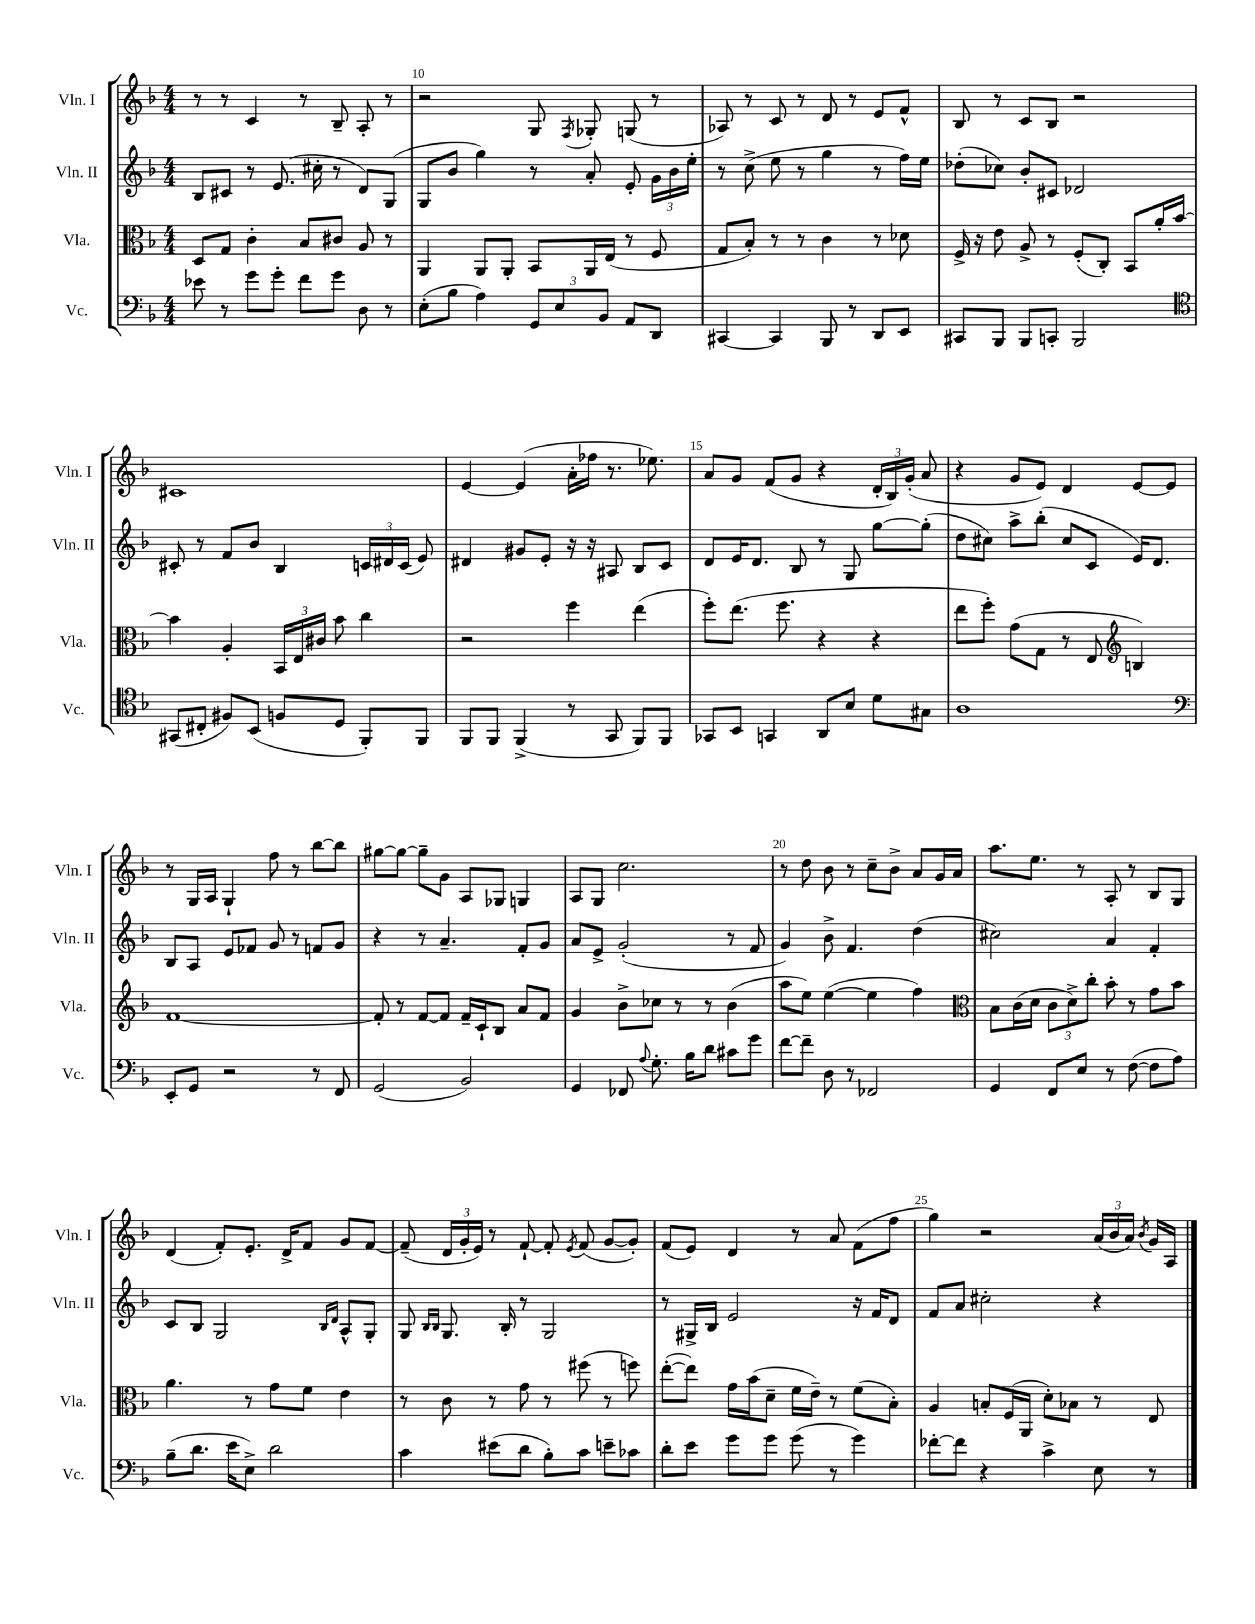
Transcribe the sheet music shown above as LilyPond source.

<<
\new StaffGroup <<
\new Staff = "s0" \with { instrumentName = "Vln. I" shortInstrumentName = "Vln. I" } {
    \clef treble \key f \major \numericTimeSignature \time 4/4
    \autoBeamOff r8 r8 c'4 r8 bes8-- a8-. r8 |
    r2 g8 \acciaccatura { f8 } ges8-. g8( r8 |
    aes8) r8 c'8 r8 d'8 r8 e'8[ f'8]-^ |
    bes8 r8 c'8[ bes8] r2 |
    cis'1 |
    e'4~ e'4( a'16[-. fes''16] r8. ees''8.) |
    a'8[ g'8] f'8[( g'8] r4 \tuplet 3/2 { d'16[-. bes16) g'16]-.( } a'8 |
    r4 g'8[ e'8]) d'4 e'8[~ e'8] |
    r8 g16[ a16] g4-! f''8 r8 bes''8[~ bes''8] |
    gis''8[~ gis''8]~ gis''8[-- g'8] a8[ ges8] g4 |
    a8[ g8] c''2. |
    r8 d''8 bes'8 r8 c''8[-- bes'8]-> a'8[ g'16 a'16] |
    a''8.[ e''8.] r8 a8-. r8 bes8[ g8] |
    d'4( f'8[-.) e'8.]-. d'16[-> f'8] g'8[ f'8]~ |
    f'8--( \tuplet 3/2 { d'16[ g'16-. e'16]) } r8 f'8~-! f'8-. \acciaccatura { e'8 } f'8( g'8[~ g'8]-.) |
    f'8[( e'8]) d'4 r8 a'8 f'8[( f''8] |
    g''4) r2 \tuplet 3/2 { a'16[( bes'16 a'16]) } \acciaccatura { bes'8 } g'16[ a16] \bar "|." |
}
\new Staff = "s1" \with { instrumentName = "Vln. II" shortInstrumentName = "Vln. II" } {
    \clef treble \key f \major \numericTimeSignature \time 4/4
    \autoBeamOff bes8[ cis'8] r8 e'8.( cis''16-. r8 d'8[) g8]( |
    g8[ bes'8] g''4) r8 a'8-. e'8-. \tuplet 3/2 { g'16[ bes'16 e''16]-. } |
    r8 c''8->( e''8 r8 g''4 r8 f''16[) e''16] |
    des''8[-.( ces''8]) bes'8[-. cis'8] des'2 |
    cis'8-. r8 f'8[ bes'8] bes4 \tuplet 3/2 { c'16[ dis'16 c'16]( } e'8) |
    dis'4 gis'8[ e'8]-. r16 r16 ais8 bes8[ c'8] |
    d'8[ e'16 d'8.] bes8 r8 g8 g''8[~ g''8]-.( |
    d''8[ cis''8]) a''8[-> bes''8]-.( cis''8[ c'8] e'16[) d'8.] |
    bes8[ a8] e'8[ fes'8] g'8 r8 f'8[ g'8] |
    r4 r8 a'4.-- f'8[-. g'8] |
    a'8[ e'8]-> g'2-.( r8 f'8 |
    g'4) bes'8-> f'4. d''4( |
    cis''2) a'4 f'4-. |
    c'8[ bes8] g2 \grace { bes16[ d'16] } a8[-^ g8]-. |
    g8 \grace { bes16[ bes16] } g8. bes16-. r8 g2 |
    r8 gis16[-> bes16] e'2 r16 f'16[ d'8] |
    f'8[ a'8] cis''2-. r4 \bar "|." |
}
\new Staff = "s2" \with { instrumentName = "Vla." shortInstrumentName = "Vla." } {
    \clef alto \key f \major \numericTimeSignature \time 4/4
    \autoBeamOff d8[ g8] c'4-. bes8[ cis'8] a8 r8 |
    a,4 a,8[ a,8]-. bes,8[ a,16 e16]( r8 f8 |
    g8[ bes8]-.) r8 r8 c'4 r8 des'8 |
    f16-> r16 e'8 a8-> r8 f8[-.( c8]-.) bes,8[ a'16-. bes'16]~ |
    bes'4 a4-. \tuplet 3/2 { bes,16[ e16 cis'16] } bes'8 c''4 |
    r2 f''4 e''4( |
    f''8[-.) e''8.]( f''8. r4 r4 |
    e''8[ f''8]-.) g'8[( g8] r8 e8 \clef treble b4) |
    f'1~ |
    f'8-. r8 f'8[~ f'8] f'16[-- c'16-! bes8] a'8[ f'8] |
    g'4 bes'8[-> ces''8] r8 r8 bes'4( |
    a''8[ e''8]) e''4~( e''4 f''4) |
    \clef alto bes8[ c'16( d'16] \tuplet 3/2 { c'8[ d'8->) c''8]-. } bes'8-. r8 g'8[ bes'8] |
    a'4. r8 g'8[ f'8] e'4 |
    r8 c'8 r8 g'8 r8 fis''8( r8 f''8) |
    e''8[~-.( e''8]) g'16[ bes'16( d'8]-- f'16[ e'16]--) r8 f'8[( bes8]-.) |
    a4 b8[-. f16( a,16] d'8[-.) bes8] r8 e8 \bar "|." |
}
\new Staff = "s3" \with { instrumentName = "Vc." shortInstrumentName = "Vc." } {
    \clef bass \key f \major \numericTimeSignature \time 4/4
    \autoBeamOff ees'8 r8 g'8[ g'8]-. f'8[ g'8] d8 r8 |
    e8[-.( bes8] a4) \tuplet 3/2 { g,8[ e8 bes,8] } a,8[ d,8] |
    cis,4~ cis,4 bes,,8 r8 d,8[ e,8] |
    cis,8[ bes,,8] bes,,8[ c,8]-. bes,,2 |
    \clef tenor gis,8[( cis8]-. fis8[) bes,8]( f8[ d8] f,8[-.) f,8] |
    f,8[ f,8] f,4->( r8 g,8 f,8[) f,8] |
    ges,8[ bes,8] g,4 a,8[ bes8] d'8[ gis8] |
    a1 |
    \clef bass e,8[-. g,8] r2 r8 f,8 |
    g,2( bes,2) |
    g,4 fes,8 \appoggiatura { a8 } g8.-. bes16[ d'8] cis'8[ g'8] |
    f'8[~ f'8]-- d8 r8 fes,2 |
    g,4 f,8[ e8] r8 f8~( f8[ a8]) |
    bes8[--( d'8.] e'16[ e8]->) d'2 |
    c'4 eis'8[( d'8] bes8[-.) c'8] e'8[-- ces'8] |
    d'8[-. e'8] g'8[ g'8] g'8( r8 g'4) |
    fes'8[~-. fes'8] r4 c'4-> e8 r8 \bar "|." |
}
>>
>>
\layout { \context { \Score currentBarNumber = #9 \override BarNumber.break-visibility = ##(#f #t #t) barNumberVisibility = #(every-nth-bar-number-visible 5) } }
